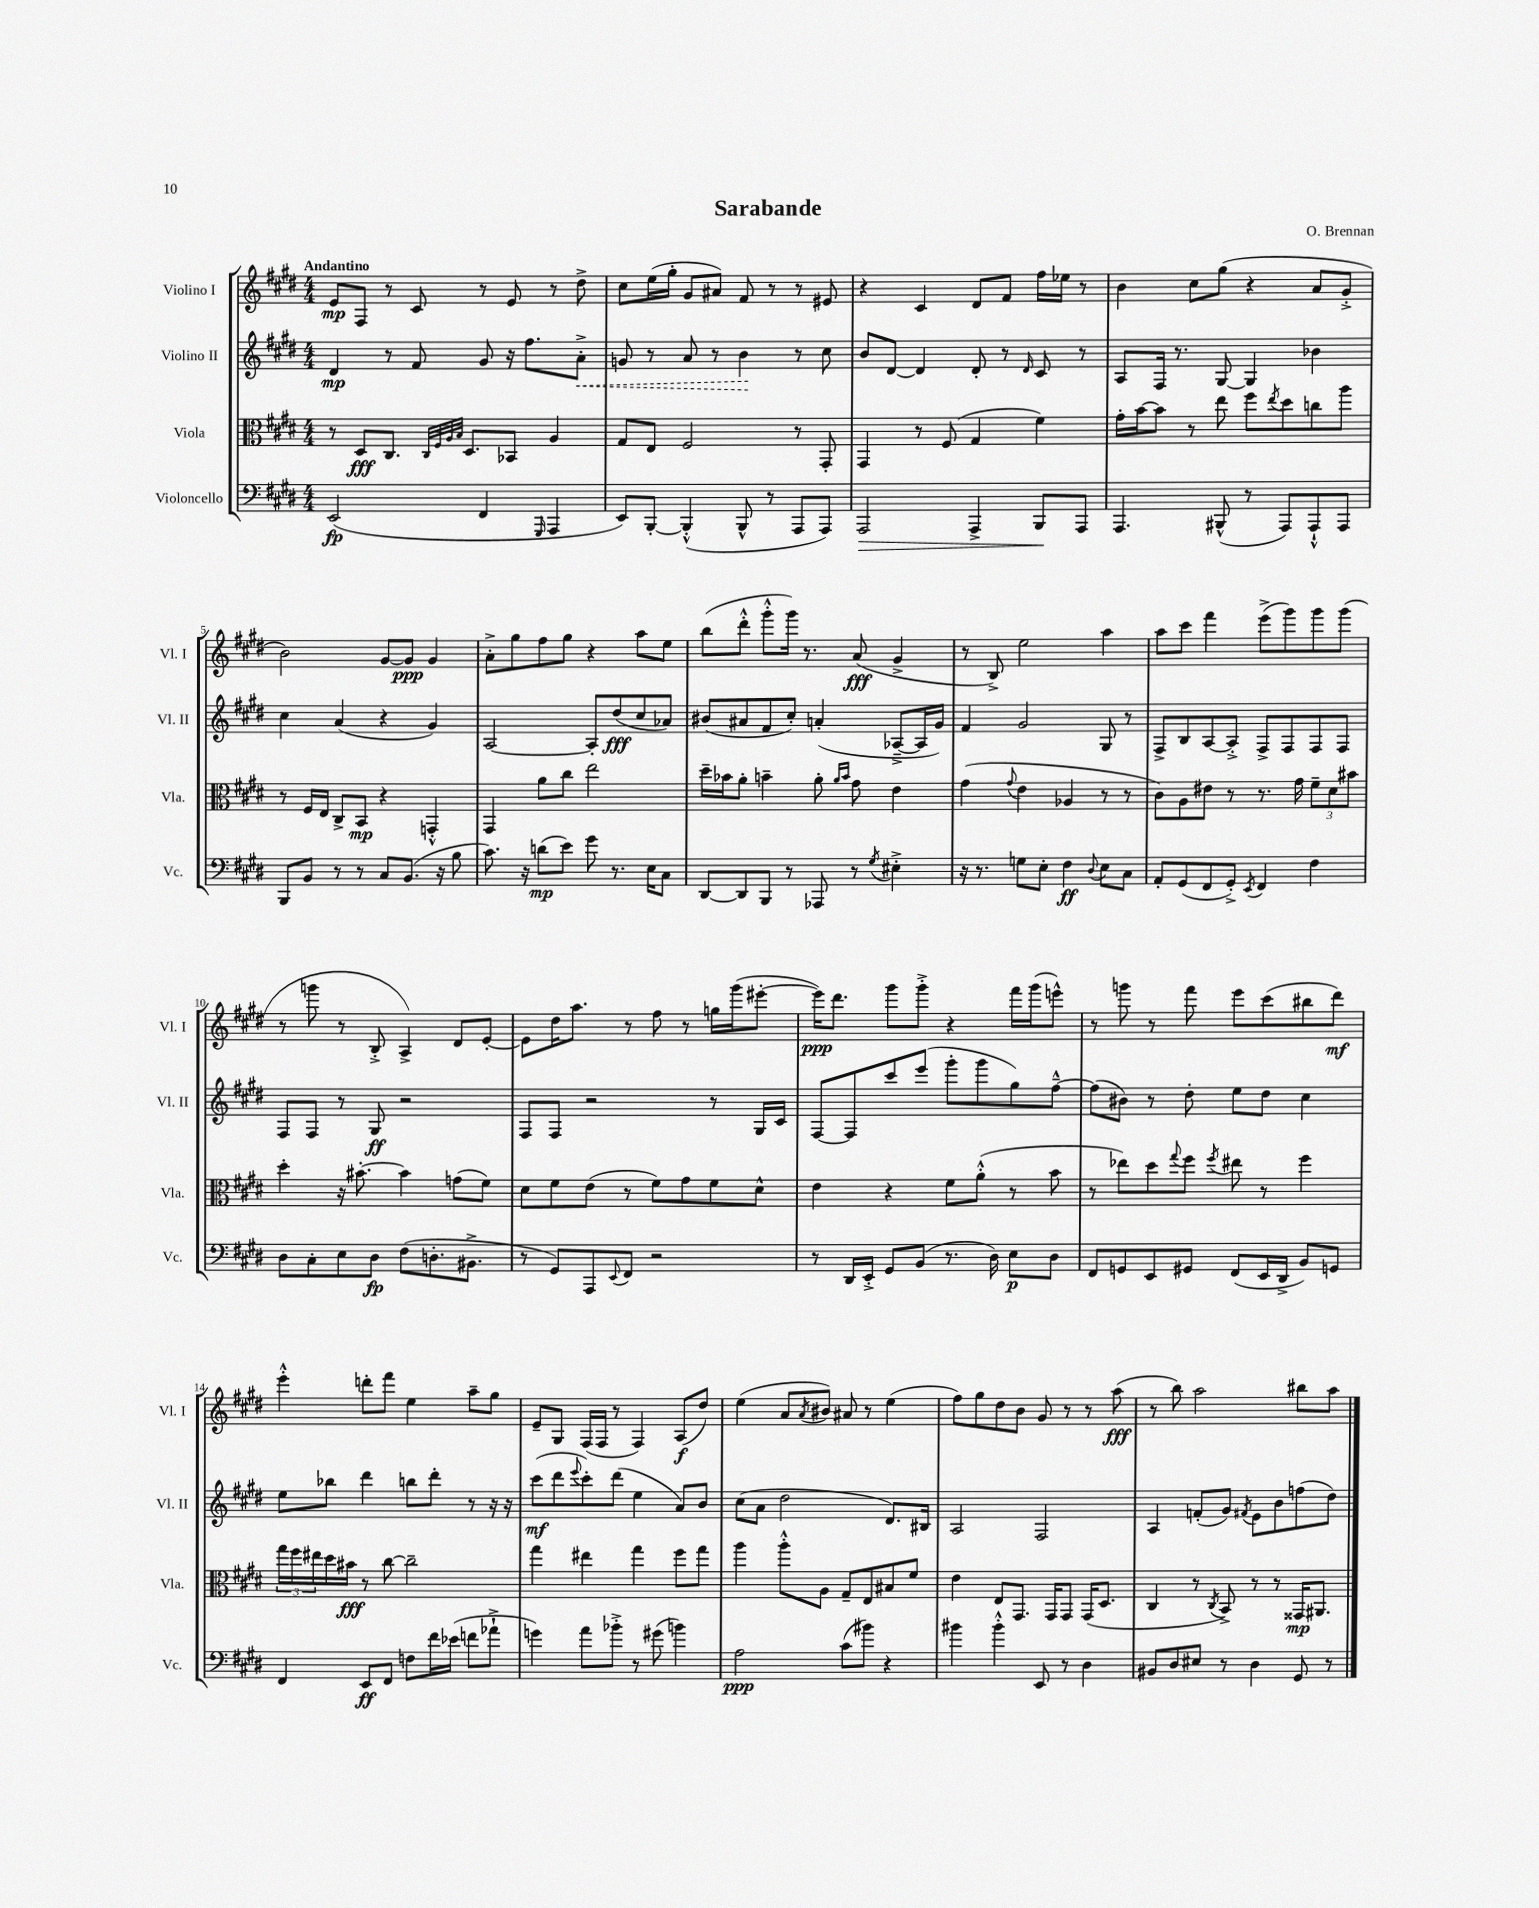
\header { title = "Sarabande" composer = "O. Brennan" }
<<
\new StaffGroup <<
\new Staff = "s0" \with { instrumentName = "Violino I" shortInstrumentName = "Vl. I" } {
    \clef treble \key e \major \numericTimeSignature \time 4/4 \tempo "Andantino"
    e'8\mp fis8 r8 cis'8 r8 e'8 r8 dis''8-> |
    cis''8 e''16( gis''16-. gis'8 ais'8) fis'8 r8 r8 eis'8 |
    r4 cis'4 dis'8 fis'8 fis''16 ees''16 r8 |
    b'4 cis''8 gis''8( r4 a'8 gis'8-.-> |
    b'2) gis'8~ gis'8\ppp gis'4 |
    a'8-.-> gis''8 fis''8 gis''8 r4 a''8 e''8 |
    b''8( dis'''8-.-^ gis'''8-.-^ gis'''16) r8. a'8\fff( gis'4-> |
    r8 b8->) e''2 a''4 |
    a''8 cis'''8 fis'''4 e'''8->( gis'''8) gis'''8 gis'''8( |
    r8 g'''8 r8 b8-.-> a4->) dis'8 e'8~-. |
    e'8 dis''16 a''8. r8 fis''8 r8 g''16 gis'''16( eis'''8~-. |
    eis'''16\ppp) dis'''8. gis'''8 gis'''8-.-> r4 fis'''16 gis'''16( e'''8-^) |
    r8 g'''8 r8 fis'''8 e'''8 cis'''8( bis''8 dis'''8\mf) |
    e'''4-.-^ d'''8-. fis'''8 e''4 a''8-- gis''8 |
    e'8-- gis8 fis16( fis16 r8 fis4) a8\f( dis''8) |
    e''4( a'8 \acciaccatura { a'8 } bis'8) ais'8 r8 e''4( |
    fis''8) gis''8 dis''8 b'8 gis'8 r8 r8 a''8\fff( |
    r8 b''8) a''2 bis''8 a''8 \bar "|." |
}
\new Staff = "s1" \with { instrumentName = "Violino II" shortInstrumentName = "Vl. II" } {
    \clef treble \key e \major \numericTimeSignature \time 4/4
    dis'4\mp r8 fis'8 gis'8 r16 fis''8. \once \override Hairpin.style = #'dashed-line a'8-.->\< |
    g'8 r8 a'8 r8 b'4\! r8 cis''8 |
    b'8 dis'8~ dis'4 dis'8-. r8 \grace { dis'16 } cis'8 r8 |
    a8 fis16 r8. gis8~ gis4 bes'4 |
    cis''4 a'4( r4 gis'4) |
    a2~ a8-. dis''8\fff( cis''8 aes'8) |
    bis'8( ais'8 fis'8 cis''8-.) a'4-.( aes8~---> aes16 gis'16) |
    fis'4 gis'2 gis8 r8 |
    fis8-> b8 a8~ a8-.-> fis8-> fis8 fis8 fis8 |
    fis8 fis8 r8 gis8\ff r2 |
    fis8 fis8 r2 r8 gis16 cis'16 |
    fis8~ fis8 cis'''8 e'''8( gis'''8-. gis'''8 gis''8) fis''8~---^ |
    fis''8( bis'8) r8 dis''8-. e''8 dis''8 cis''4 |
    e''8 bes''8 dis'''4 b''8 dis'''8-. r8 r16 r16 |
    cis'''8\mf( dis'''8 \appoggiatura { e'''8 } cis'''8-.) dis'''8( e''4 a'8) b'8 |
    cis''8( a'8 dis''2 dis'8.) bis16 |
    a2 fis2 |
    a4 f'8-.( gis'8) \acciaccatura { fis'8 } e'8 b'8 f''8( dis''8) \bar "|." |
}
\new Staff = "s2" \with { instrumentName = "Viola" shortInstrumentName = "Vla." } {
    \clef alto \key e \major \numericTimeSignature \time 4/4
    r8 dis8\fff cis8. \grace { cis32 fis32 a32 b32 } dis8. bes,8 a4 |
    gis8 e8 fis2 r8 gis,8-. |
    gis,4 r8 fis8( gis4 fis'4) |
    gis'16-. b'16~ b'8 r8 e''8 fis''8 \acciaccatura { e''8 } dis''8 c''8 a''8 |
    r8 fis16 e16 cis8-> b,8\mp r4 g,4-.-^ |
    gis,4 a'8 cis''8 e''2 |
    dis''16-- bes'16 a'8-. b'4-- a'8-. \grace { a'16 b'16 } gis'8 e'4 |
    gis'4( \appoggiatura { gis'8 } e'4 aes4 r8 r8 |
    cis'8) a8 eis'8 r8 r8. gis'16 \tuplet 3/2 { fis'8-- dis'8 bis'8 } |
    dis''4-. r16 bis'8.~-. bis'4 g'8( fis'8) |
    dis'8 fis'8 e'8( r8 fis'8) gis'8 fis'8 dis'8-^ |
    e'4 r4 fis'8 a'8-.-^( r8 b'8 |
    r8 ees''8) dis''8 \appoggiatura { gis''8 } fis''8 \acciaccatura { fis''8 } eis''8 r8 fis''4 |
    \tuplet 3/2 { gis''16 fis''16 eis''16 } dis''16 bis'16\fff r8 cis''8~ cis''2-- |
    gis''4 eis''4 gis''4 fis''8 gis''8 |
    a''4 a''8-.-^ a8 gis8-- e8 bis8 fis'8 |
    e'4 e8 gis,8. gis,16 gis,8 gis,16( dis8. |
    cis4 r8 \acciaccatura { cis8 } b,8->) r8 r8 gisis,16\mp ais,8. \bar "|." |
}
\new Staff = "s3" \with { instrumentName = "Violoncello" shortInstrumentName = "Vc." } {
    \clef bass \key e \major \numericTimeSignature \time 4/4
    e,2\fp( fis,4 \grace { gis,,16 } a,,4 |
    e,8) b,,8~-. b,,4-.-^( b,,8-^ r8 a,,8 a,,8) |
    a,,2\> a,,4-> b,,8\! a,,8 |
    a,,4. bis,,8-^( r8 a,,8) a,,8-!-^ a,,8 |
    b,,8 b,8 r8 r8 cis8 b,8.( r16 b8 |
    cis'8.) r16 d'8\mp( e'8) gis'8 r8. e16 cis8 |
    dis,8~ dis,8 b,,8 r8 aes,,8 r8 \acciaccatura { gis8 } eis4-.-> |
    r16 r8. g8 e8-. fis4\ff \appoggiatura { dis8 } e8 cis8 |
    a,8-. gis,8( fis,8 gis,8-.->) \acciaccatura { e,8 } fis,4 fis4 |
    dis8 cis8-. e8 dis8\fp fis8( d8.-. bis,8.-> |
    r8 gis,8) a,,8 \appoggiatura { e,8 } fis,8 r2 |
    r8 dis,16 e,16-.-> gis,8 b,8( r8. dis16) e8\p dis8 |
    fis,8 g,8 e,8 gis,8 fis,8( e,16 dis,16-> b,8) g,8 |
    fis,4 e,8\ff fis,8 f8 fis'16 ees'16( f'8 aes'8-!-> |
    g'4) a'8 bes'8-.-> r8 gis'8( b'4) |
    a2\ppp cis'8( bis'8) r4 |
    bis'4 bis'4-.-^ e,8 r8 dis4 |
    bis,8 dis8 eis8 r8 dis4 gis,8 r8 \bar "|." |
}
>>
>>
